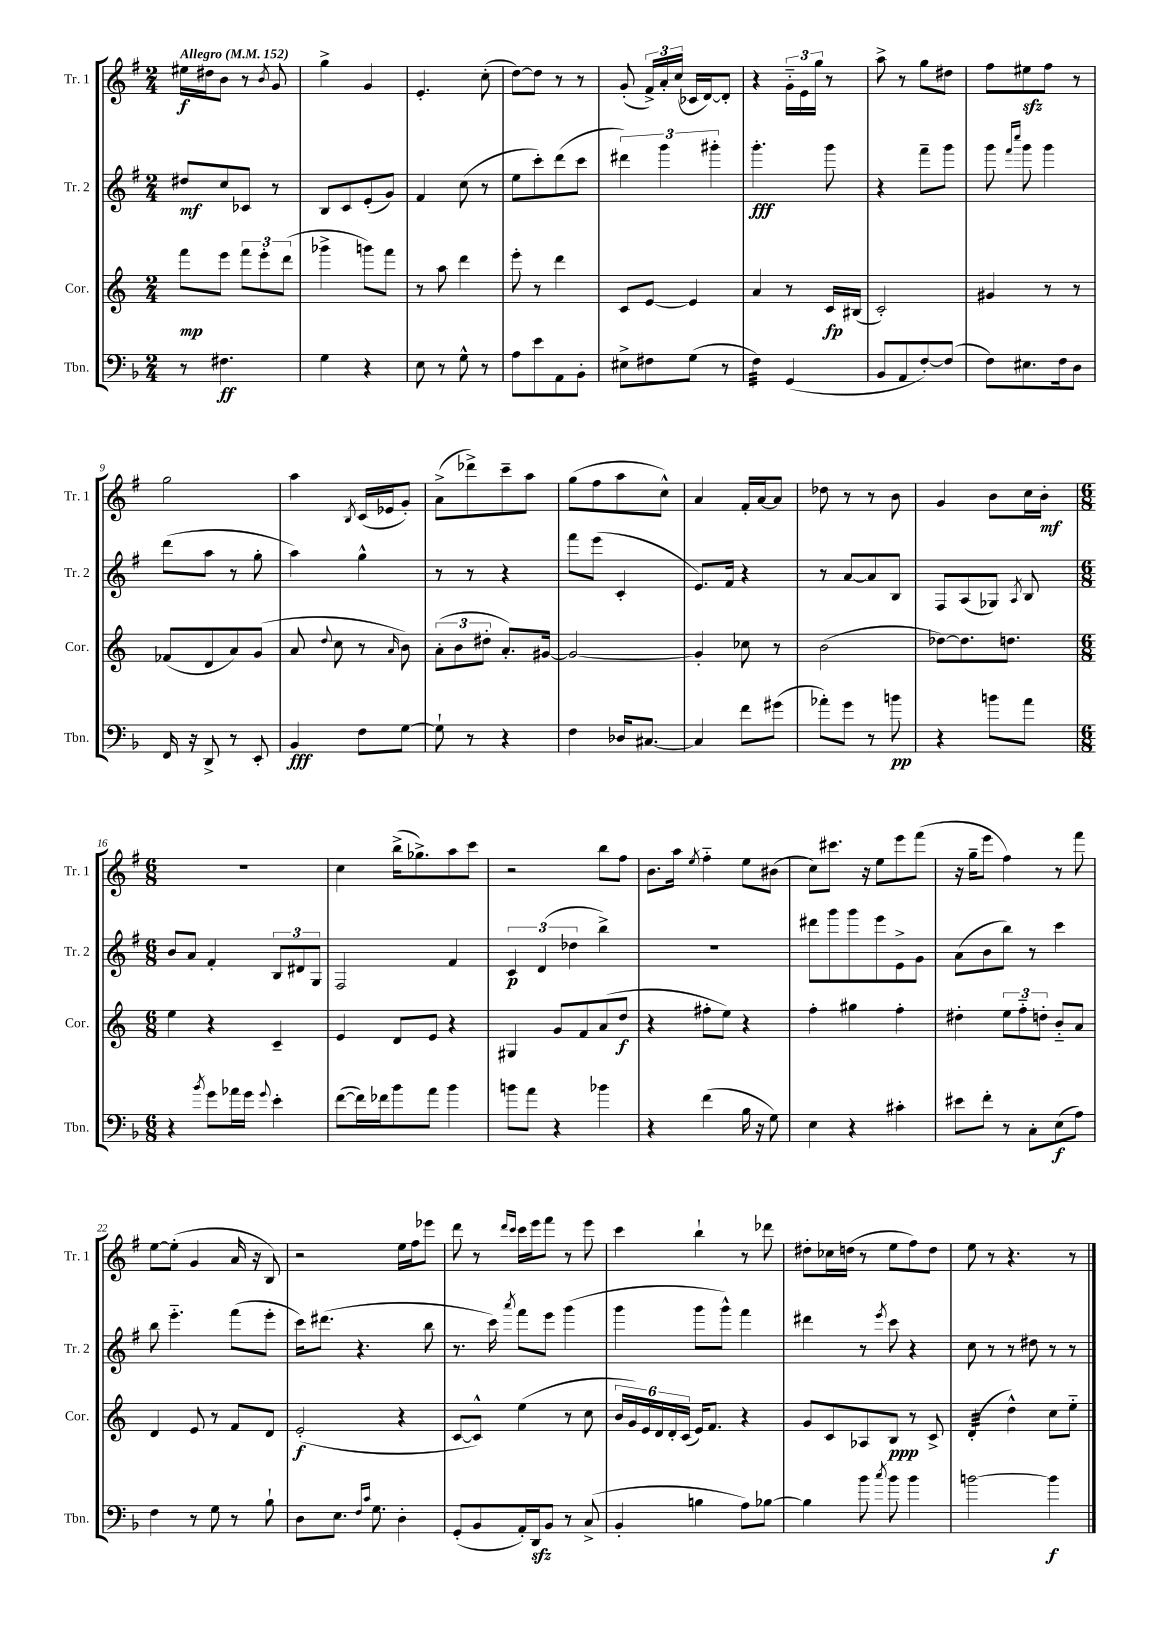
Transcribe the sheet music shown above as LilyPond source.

<<
\new StaffGroup <<
\new Staff = "s0" \with { instrumentName = "Tr. 1" shortInstrumentName = "Tr. 1" } {
    \clef treble \key g \major \numericTimeSignature \time 2/4 \tempo "Allegro" 4 = 152
    \autoBeamOff eis''16[\f dis''16 b'8] r8 \acciaccatura { b'8 } g'8 |
    g''4-> g'4 |
    e'4.-. c''8-.( |
    d''8[~) d''8] r8 r8 |
    g'8-.( \tuplet 3/2 { fis'16[->) a'16-. c''16]( } ces'16[ d'16~) d'8]-. |
    r4 \tuplet 3/2 { g'16[-_ e'16 g''16] } r8 |
    a''8-> r8 g''8[ dis''8] |
    fis''8[ eis''8\sfz fis''8] r8 |
    g''2 |
    a''4 \acciaccatura { b8 } c'16[( ees'16 g'8]-.) |
    a'8[->( des'''8->) c'''8-- a''8] |
    g''8[( fis''8 a''8 c''8]-^) |
    a'4 fis'16[-. a'16~ a'8] |
    des''8 r8 r8 b'8 |
    g'4 b'8[ c''16 b'16]-.\mf |
    \numericTimeSignature \time 6/8 R2. |
    c''4 b''16[->( ges''8.->) a''8 c'''8] |
    r2 b''8[ fis''8] |
    b'8.[ a''16] \acciaccatura { e''8 } fis''4-_ e''8[ bis'8]( |
    c''8[) cis'''8.] r16 e''8[ e'''8 fis'''8]( |
    r16 g''16[-- e'''8] fis''4) r8 fis'''8 |
    e''8[~ e''8]-.( g'4 a'16 r16 b8) |
    r2 e''16[ fis''16 ees'''8] |
    d'''8 r8 \grace { d'''16[ c'''16] } c'''16[ e'''16 fis'''8] r8 e'''8 |
    c'''4 b''4-! r8 des'''8 |
    dis''8[-. ces''16 d''16]( r8 e''8[ fis''8) d''8] |
    e''8 r8 r4. r8 \bar "|." |
}
\new Staff = "s1" \with { instrumentName = "Tr. 2" shortInstrumentName = "Tr. 2" } {
    \clef treble \key g \major \numericTimeSignature \time 2/4
    \autoBeamOff dis''8[\mf c''8 ces'8] r8 |
    b8[ c'8 e'8-.( g'8]) |
    fis'4 c''8( r8 |
    e''8[ c'''8-.) d'''8( c'''8] |
    \tuplet 3/2 { dis'''4) g'''4 gis'''4-. } |
    g'''4.-.\fff g'''8 |
    r4 fis'''8[-- g'''8] |
    g'''8 \grace { fis'''16[ c''''16] } g'''8 g'''4 |
    d'''8[( a''8] r8 g''8-. |
    a''4) g''4-^ |
    r8 r8 r4 |
    fis'''8[ e'''8]( c'4-. |
    e'8.[) fis'16] r4 |
    r8 a'8[~ a'8 b8] |
    fis8[ a8( ges8]) \acciaccatura { a8 } b8 |
    \numericTimeSignature \time 6/8 b'8[ a'8] fis'4-. \tuplet 3/2 { b8[ dis'8 g8] } |
    fis2 fis'4 |
    \tuplet 3/2 { c'4\p d'4( des''4 } b''4->) |
    R2. |
    dis'''8[ g'''8 g'''8 e'''8 e'8-> g'8] |
    a'8[( b'8 b''8]) r8 c'''4 |
    b''8 e'''4.-_ fis'''8[( e'''8]-. |
    c'''16[) dis'''8.]( r4. b''8 |
    r8. c'''16) \acciaccatura { a'''8 } fis'''8[ e'''8] g'''4( |
    g'''4 g'''8[ g'''8]-^) fis'''4 |
    dis'''4 r8 \acciaccatura { e'''8 } c'''8 r4 |
    c''8 r8 r8 dis''8 r8 r8 \bar "|." |
}
\new Staff = "s2" \with { instrumentName = "Cor." shortInstrumentName = "Cor." } {
    \clef treble \key c \major \numericTimeSignature \time 2/4
    \autoBeamOff f'''8[\mp e'''8] \tuplet 3/2 { f'''8[ e'''8-. d'''8]( } |
    ges'''4-> g'''8[) f'''8] |
    r8 a''8 d'''4 |
    e'''8-. r8 d'''4 |
    c'8[ e'8]~ e'4 |
    a'4 r8 c'16[\fp bis16]( |
    c'2-.) |
    gis'4 r8 r8 |
    fes'8[( d'8 a'8) g'8]( |
    a'8 \appoggiatura { d''8 } c''8 r8 \grace { a'16 } b'8) |
    \tuplet 3/2 { a'8[-.( b'8 dis''8]-. } a'8.[-.) gis'16]~ |
    gis'2~ |
    gis'4-. ces''8 r8 |
    b'2( |
    des''8[~) des''8. d''8.] |
    \numericTimeSignature \time 6/8 e''4 r4 c'4-- |
    e'4 d'8[ e'8] r4 |
    gis4 g'8[ f'8 a'8( d''8]\f |
    r4 fis''8[-. e''8]) r4 |
    f''4-. gis''4 f''4-. |
    dis''4-. \tuplet 3/2 { e''8[ f''8-_ d''8]-. } b'8[-_ a'8] |
    d'4 e'8 r8 f'8[ d'8] |
    e'2-.\f( r4 |
    c'8[~ c'8]-^) e''4( r8 c''8 |
    \tuplet 6/4 { b'16[ g'16) e'16 d'16 d'16-. c'16]( } e'16[) f'8.] r4 |
    g'8[ c'8 aes8 b8]\ppp r8 c'8-> |
    d'4:32-.( d''4-^) c''8[ e''8]-_ \bar "|." |
}
\new Staff = "s3" \with { instrumentName = "Tbn." shortInstrumentName = "Tbn." } {
    \clef bass \key f \major \numericTimeSignature \time 2/4
    \autoBeamOff r8 fis4.\ff |
    g4 r4 |
    e8 r8 g8-^ r8 |
    a8[ e'8 a,8 bes,8]-. |
    eis8[-> fis8 g8]( r8 |
    f4:32) g,4( |
    bes,8[ a,8 f8~-.) f8]( |
    f8[) eis8. f16 d8] |
    f,16 r16 d,8-> r8 e,8-. |
    bes,4\fff f8[ g8]~ |
    g8-! r8 r4 |
    f4 des16[ cis8.]~ |
    cis4 f'8[ gis'8]( |
    aes'8[-.) g'8] r8 b'8\pp |
    r4 b'8[ a'8] |
    \numericTimeSignature \time 6/8 r4 \acciaccatura { bes'8 } g'8[ aes'16 g'16] \appoggiatura { g'8 } e'4-. |
    f'8[~( f'16) fes'16 bes'8 a'8] bes'4 |
    b'8[ a'8] r4 bes'4 |
    r4 f'4( bes16 r16 g8) |
    e4 r4 cis'4-. |
    eis'8[ f'8]-. r8 c8[-. e8\f( a8]) |
    f4 r8 g8 r8 bes8-! |
    d8[ e8.] \grace { f16[ c'16] } g8. d4-. |
    g,8[-.( bes,8 a,16-.) d,16\sfz bes,8] r8 c8->( |
    bes,4-. b4 a8[) bes8]~ |
    bes4 bes'8 \acciaccatura { c''8 } bes'8 bes'4 |
    b'2~ b'4\f \bar "|." |
}
>>
>>
